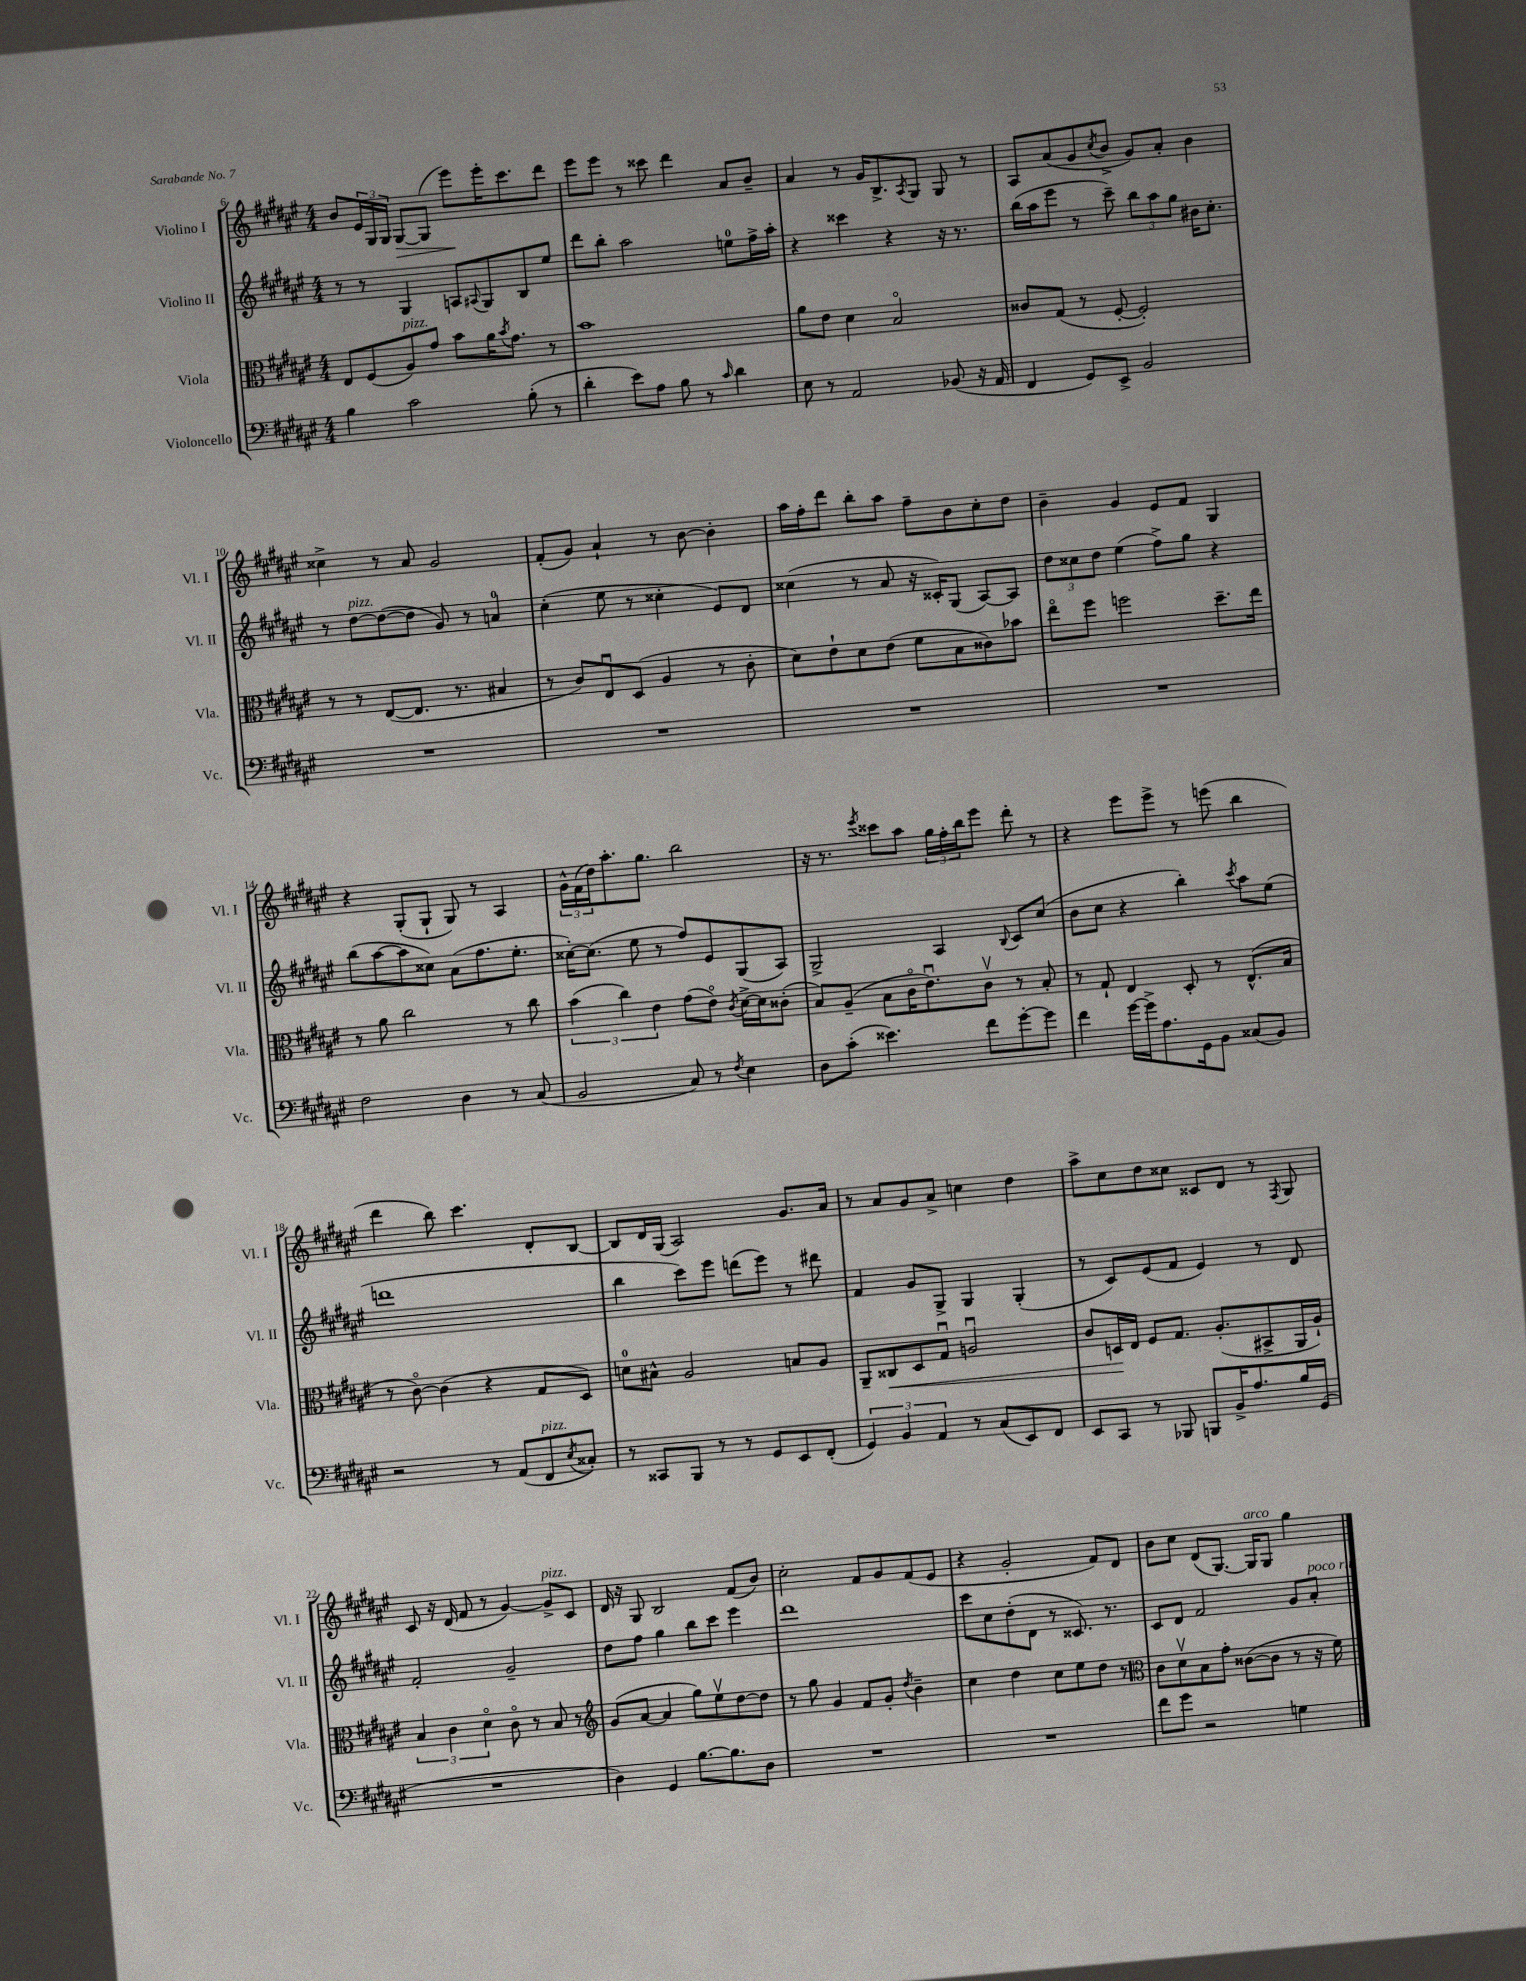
<<
\new StaffGroup <<
\new Staff = "s0" \with { instrumentName = "Violino I" shortInstrumentName = "Vl. I" } {
    \clef treble \key fis \major \numericTimeSignature \time 4/4
    b'8 \tuplet 3/2 { eis'16 gis16 gis16 } gis8~\> gis8( eis'''8\!) eis'''16-. cis'''8. dis'''8 |
    eis'''8 eis'''8 r8 cisis'''8 dis'''4 ais'8 b'8-- |
    ais'4 r8 gis'16 b8.-> \acciaccatura { ais8 } gis8 gis8 r8 |
    ais8 ais'8( gis'8 \acciaccatura { cis''8 } b'8-> gis'8) ais'8-. b'4 |
    cisis''4-> r8 ais'8 gis'2 |
    fis'8-.( gis'8) ais'4-! r8 b'8~ b'4-. |
    ais''16 fis''16-. dis'''8 b''8-. ais''8 fis''8-- b'8 cis''8-. dis''8 |
    b'4-- gis'4 eis'8 fis'8 gis4 |
    r4 gis8-.( gis8-! gis8) r8 ais4 |
    \tuplet 3/2 { gis'16-^ fis'16( dis''16) } ais''8.-. gis''8. b''2 |
    r16 r8. \acciaccatura { eis'''8 } cisis'''8 ais''8 \tuplet 3/2 { gis''16 fis''16-. b''16 } eis'''8 dis'''8-. r8 |
    r4 eis'''8 eis'''8-> r8 e'''8( b''4 |
    dis'''4 b''8) cis'''4. dis'8-. b8~ |
    b8 dis'16 gis16( ais2) gis'8. ais'16 |
    r8 ais'8 gis'8 ais'8-> c''4 dis''4 |
    ais''8-> cis''8 dis''8 cisis''8 cisis'8 dis'8 r8 \acciaccatura { fis8 } gis8 |
    cis'8 r16 dis'16( fis'8 r8 gis'4~) gis'8->^\markup { \italic "pizz." } cis'8 |
    dis'16 r16 gis8 b2 fis'8( b'8) |
    cis''2-. fis'8 gis'8 fis'8( eis'8 |
    r4 gis'2-. fis'8) dis'8 |
    b'8 cis''8 dis'8( gis8.~) gis16^\markup { \italic "arco" } gis8 gis''4 \bar "|." |
}
\new Staff = "s1" \with { instrumentName = "Violino II" shortInstrumentName = "Vl. II" } {
    \clef treble \key fis \major \numericTimeSignature \time 4/4
    r8 r8 gis4 a8 \appoggiatura { ais8 } gis8 b8 eis''8 |
    dis'''8 b''8-. ais''2 e''8-0 fis''16-> ais''16-. |
    r4 cisis'''4 r4 r16 r8. |
    b''16( ais''16 eis'''8 r8 cis'''8--) \tuplet 3/2 { b''8 ais''8 gis''8 } bis'16 cis''8.-. |
    r8 dis''8~^\markup { \italic "pizz." } dis''8~( dis''8 gis'8) r8 a'4-0 |
    cis''4-.( eis''8 r8 cisis''4-. eis'8) dis'8 |
    cisis''4( r8 ais'8 r16 cisis'16-.) gis8( ais8~) ais8 |
    \tuplet 3/2 { dis''8 cisis''8 dis''8 } eis''4( fis''8->) gis''8 r4 |
    b''8( ais''8~ ais''8 cisis''8) ais'8( fis''8. eis''8.-. |
    cisis''16~-.) cisis''8.( eis''8 r8 fis''8) eis'8 gis8( ais8) |
    gis2-> ais4 \appoggiatura { b8 } cis'8 cis''8( |
    b'8 cis''8 r4 b''4-.) \acciaccatura { cis'''8 } ais''8 eis''8( |
    d'''1 |
    b''4 cis'''8) eis'''8 d'''8( eis'''8) r8 dis'''8 |
    fis'4 gis'8 gis8-> gis4 gis4-.( |
    r8 cis'8) eis'8( fis'8 eis'4) r8 dis'8 |
    fis'2-. gis'2-- |
    dis''8 fis''8 gis''4 b''8 cis'''8 eis'''4 |
    dis'''1 |
    cis'''8 cis''8 dis''8-.( dis'8 r8 cisis'8.) r8. |
    cis'8 dis'8 fis'2 gis'8 ais'8-.^\markup { \italic "poco rit." } \bar "|." |
}
\new Staff = "s2" \with { instrumentName = "Viola" shortInstrumentName = "Vla." } {
    \clef alto \key fis \major \numericTimeSignature \time 4/4
    eis8 fis8( ais8^\markup { \italic "pizz." }) gis'8 b'8 ais'16 \acciaccatura { b'8 } gis'8. r8 |
    b'1 |
    ais'8 eis'8 dis'4 b2\flageolet |
    cisis'8 gis8( r8 fis8~-. fis2-.) |
    r8 r8 eis8~( eis8. r8. bis4 |
    r8 cis'8) eis8\downbow dis8( ais4 r8 cis'8-. |
    dis'8) eis'8-! dis'8 eis'8( fis'8 b8 cisis'8) bes'8 |
    eis''8\flageolet fis''8 f''2 dis''8.-- eis''16 |
    r8 ais'8 cis''2 r8 cis''8 |
    \tuplet 3/2 { b'4( cis''4) eis'4 } gis'8( eis'8\flageolet) \acciaccatura { cis'8 } dis'16~-> dis'16 cisis'8-.( |
    b8) ais8--( b8 cis'16\flageolet eis'8.\downbow) cis'8\upbow r8 b8-. |
    r8 gis8-! eis4 dis8-. r8 eis8.-^( b16 |
    r8 cis'8~\flageolet) cis'4( r4 gis8 dis8) |
    d'8-0 bis8-^ ais2 b8 ais8 |
    ais,8-- cisis8\< dis8 gis8\downbow a2\downbow |
    cis'8 d16\! eis16 fis8 gis8. ais8.-.( bis,8-> ais,16 ais16-!) |
    \tuplet 3/2 { b4 cis'4 dis'4\flageolet } cis'8\flageolet r8 b8 r8 |
    \clef treble gis'8( ais'8~ ais'4 gis''8) eis''8\upbow dis''8~ dis''8 |
    r8 gis''8 gis'4 fis'8 gis'8-. \acciaccatura { dis''8 } b'4-- |
    cis''4 dis''4 cis''8 eis''8 dis''8 r8 |
    \clef alto cis'8 dis'8\upbow b8 gis'8-. cisis'8~( cisis'8 r8 r16 fis'16) \bar "|." |
}
\new Staff = "s3" \with { instrumentName = "Violoncello" shortInstrumentName = "Vc." } {
    \clef bass \key fis \major \numericTimeSignature \time 4/4
    b4 cis'2 b8-.( r8 |
    dis'4-. eis'8) ais8 b8 r8 \grace { cis'16 } dis'4 |
    eis8 r8 ais,2 bes,8( r16 ais,16 |
    fis,4 gis,8) eis,8-> b,2 |
    R1 |
    R1 |
    R1 |
    R1 |
    fis2 dis4 r8 cis8( |
    b,2 cis8) r8 \acciaccatura { fis8 } eis4 |
    dis8 cis'8-.( eisis'4.) fis'8 gis'8~-. gis'8 |
    fis'4 gis'16~ gis'16-> ais8. gis,16 b,8 cisis8( b,8) |
    r2 r8 ais,8( fis,8^\markup { \italic "pizz." } \acciaccatura { eis8 } cisis8-.) |
    r8 cisis,8 b,,8 r8 r8 gis,8 eis,8 fis,8-.( |
    \tuplet 3/2 { gis,4) b,4 ais,4 } r8 cis8( eis,8) fis,8 |
    eis,8 cis,8 r8 bes,,8 b,,8 b,16-> ais8. b16 gis,16( |
    R1 |
    dis4) gis,4 b8.~ b8. dis8 |
    R1 |
    R1 |
    fis'8 gis'8 r2 g4 \bar "|." |
}
>>
>>
\layout { \context { \Score currentBarNumber = #6 } }
